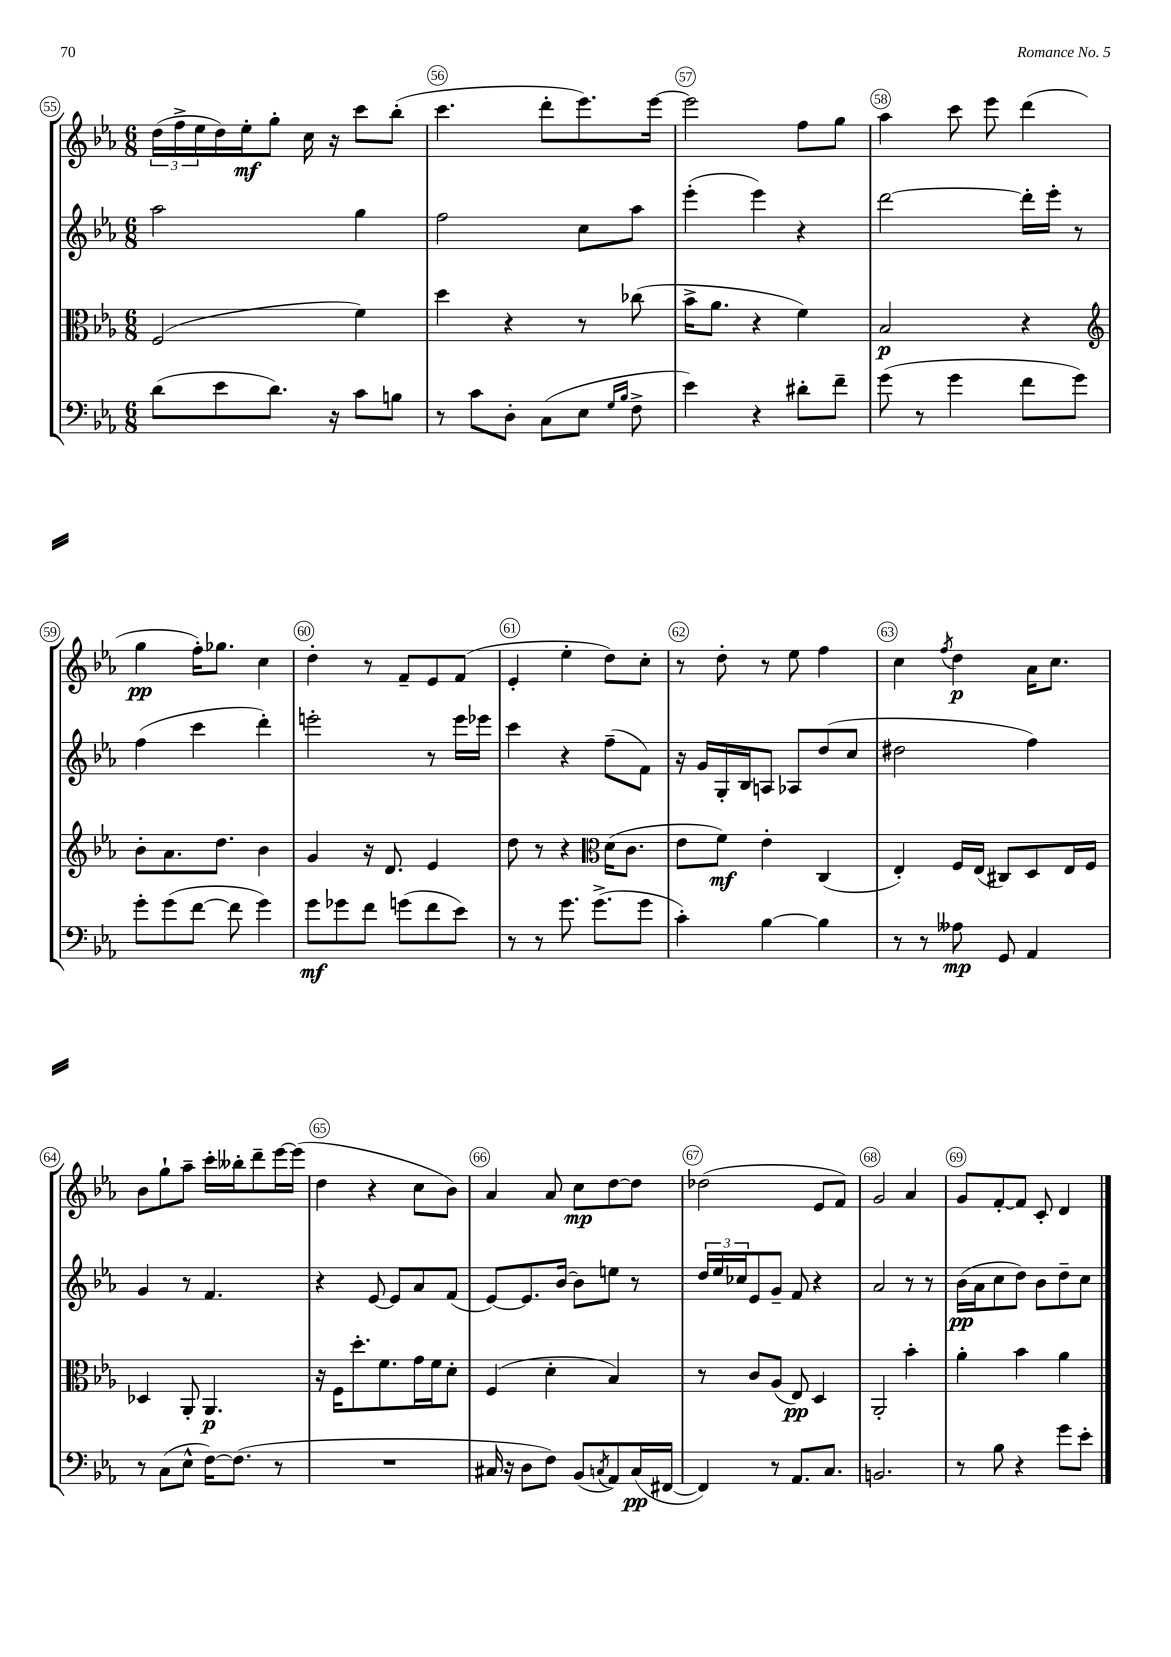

**kern	**kern	**kern	**kern
*staff4	*staff3	*staff2	*staff1
*clefF4	*clefC3	*clefG2	*clefG2
*k[b-e-a-]	*k[b-e-a-]	*k[b-e-a-]	*k[b-e-a-]
*M6/8	*M6/8	*M6/8	*M6/8
(8d	(2F	2aa-	(24dd
.	.	.	24ff^
.	.	.	24ee-
8e-	.	.	16dd)
.	.	.	16ee-'
8.d)	.	.	8gg'
.	.	.	16cc
16r	.	.	16r
8c	4f)	4gg	8ccc
8B	.	.	(8bb-'
=	=	=	=
8r	4dd	2ff	4.ccc
8c	.	.	.
8D'	4r	.	.
(8C	.	.	8ddd'
8E-	8r	8cc	8.eee-)
16qqG	.	.	.
16qqB-	.	.	.
8F^	(8cc-	8aa-	.
.	.	.	[16eee-
=	=	=	=
4e-)	16b-^	(4eee-'	2eee-]
.	8.a-	.	.
4r	4r	4eee-)	.
8d#'	4f)	4r	8ff
8f~	.	.	8gg
=	=	=	=
(8g	2B-	[2ddd	4aa-
8r	.	.	.
4g	.	.	8ccc
.	.	.	8eee-
8f	4r	16ddd']	(4ddd
.	.	16eee-'	.
8g)	.	8r	.
=	=	=	=
*	*clefG2	*	*
8g'	8b-'	(4ff	4gg
(8g	8.a-	.	.
[8f	.	4ccc	16ff')
.	8.dd	.	8.gg-
8f]	.	.	.
4g)	4b-	4ddd')	4cc
=	=	=	=
8g	4g	2eee'	4dd'
8g-	.	.	.
8f	16r	.	8r
.	8.d	.	.
(8g	.	.	8f~
8f	4e-	8r	8e-
8e-)	.	16eee	(8f
.	.	16eee-	.
=	=	=	=
8r	8dd	4ccc	4e-'
8r	8r	.	.
8.g	4r	4r	4ee-'
(8.g^	.	.	.
*	*clefC3	*	*
.	(16d	(8ff~	8dd)
.	8.c	.	.
8g	.	8f)	8cc'
=	=	=	=
4c')	8e-	16r	8r
.	.	16g	.
.	8f)	16G'	8dd'
.	.	16B-	.
[4B-	4e-'	8A	8r
.	.	8A-	8ee-
4B-]	(4C	(8dd	4ff
.	.	8cc	.
=	=	=	=
8r	4E-')	2dd#	4cc
8r	.	.	.
.	.	.	8qff
8A--	16F	.	4dd
.	(16E-	.	.
8GG	8C#)	.	.
4AA-	8D	4ff)	16a-
.	.	.	8.cc
.	16E-	.	.
.	16F	.	.
=	=	=	=
8r	4D-	4g	8b-
(8C	.	.	8gg`
8E-^^	8AA-'	8r	8aa-~
[16F)	4.AA-	4.f	16ccc'
(8.F]	.	.	16bb--'
.	.	.	8ddd~
8r	.	.	[16eee-
.	.	.	(16eee-]
=	=	=	=
2.r	16r	4r	4dd
.	16F	.	.
.	8.dd'	.	.
.	.	[8e-	4r
.	8.f	.	.
.	.	8e-]	.
.	16g	8a-	8cc
.	16f	.	.
.	8d'	(8f	8b-)
=	=	=	=
16C#	(4F	[8e-)	4a-
16r	.	.	.
8D	.	8.e-]	.
8F)	4d'	.	8a-
.	.	[16b-	.
(8BB-	.	8b-]	8cc
8qC	.	.	.
8AA-)	4B-)	8ee	[8dd
(16C	.	8r	8dd]
[16FF#	.	.	.
=	=	=	=
4FF#])	8r	24dd	(2dd-
.	.	24ee-	.
.	.	24cc-	.
.	8c	8e-	.
8r	(8A-	8g~	.
8.AA-	8E-)	8f	.
.	4D	4r	8e-
8.C	.	.	.
.	.	.	8f)
=	=	=	=
2.BB	2AA-'	2a-	2g
.	4b-'	8r	4a-
.	.	8r	.
=	=	=	=
8r	4a-'	(16b-	8g
.	.	16a-	.
8B-	.	8cc	[8f'
4r	4b-	8dd)	8f]
.	.	8b-	8c'
8g	4a-	8dd~	4d
8e-'	.	8cc	.
==	==	==	==
*-	*-	*-	*-
